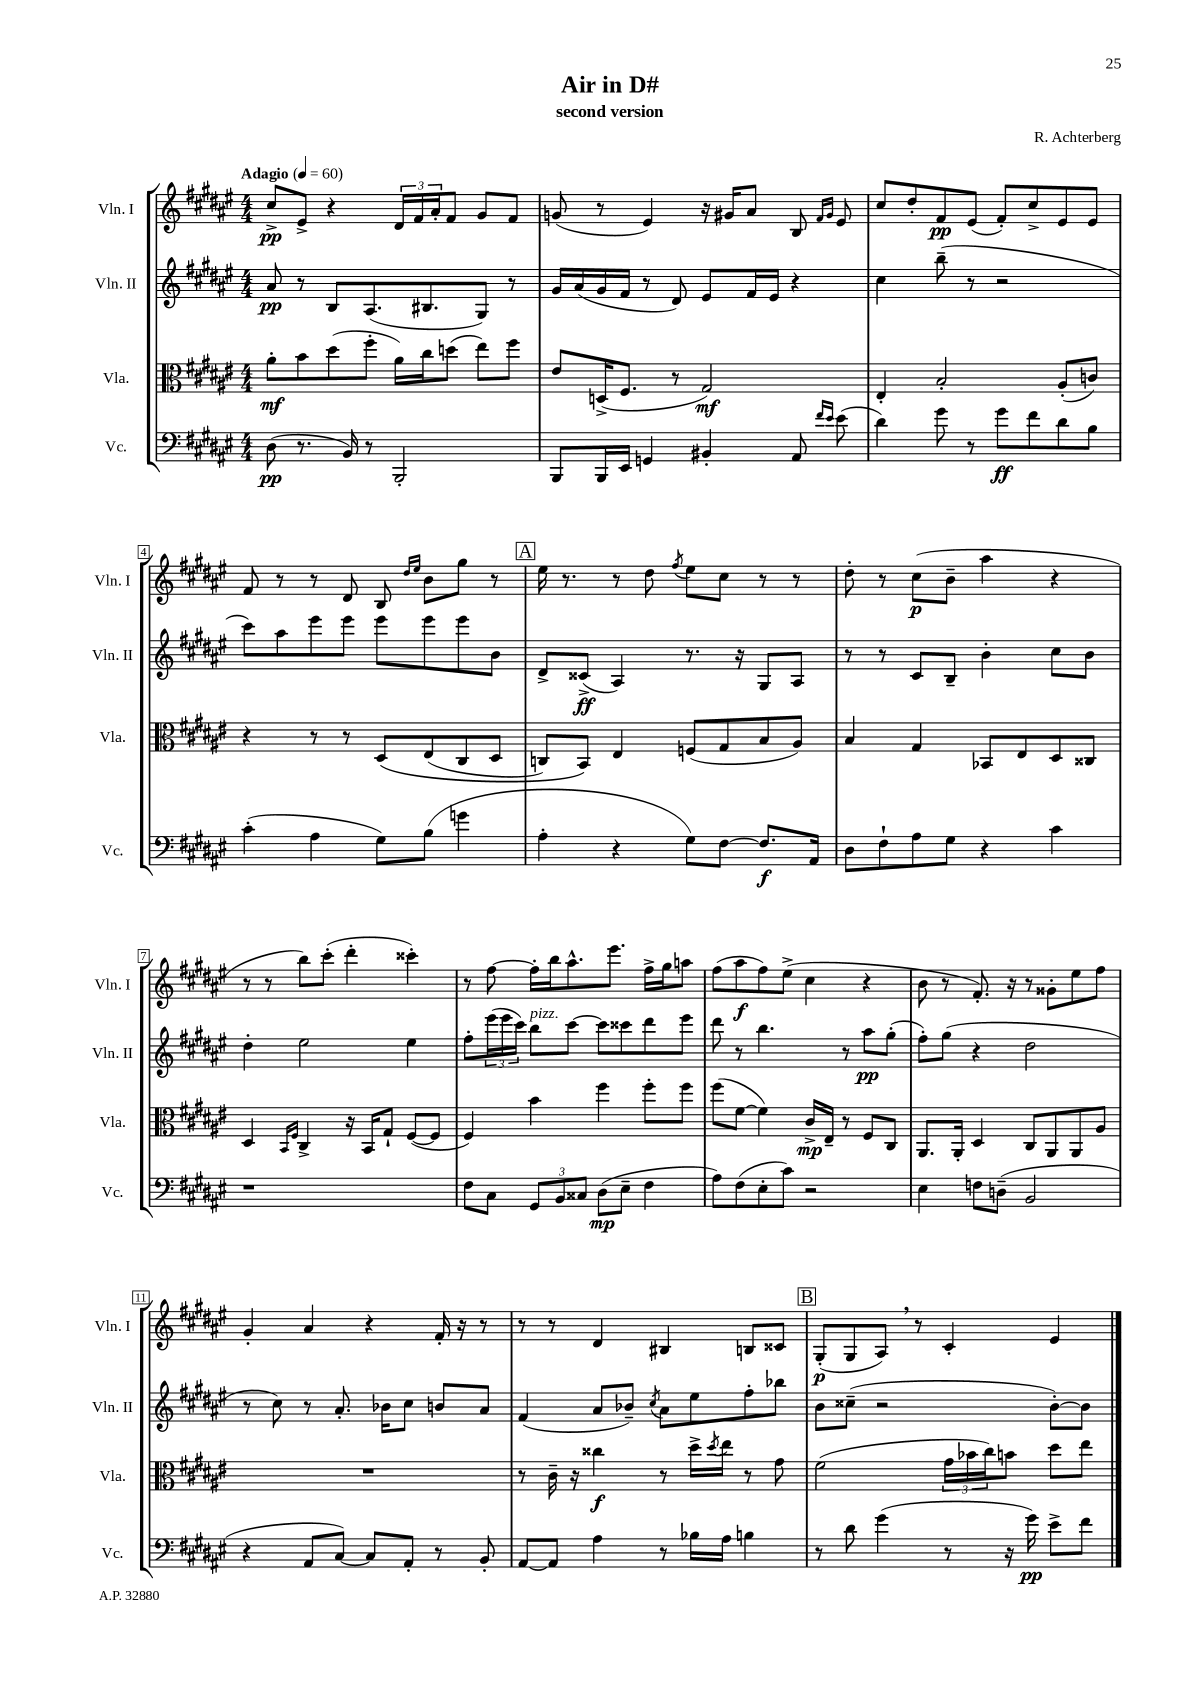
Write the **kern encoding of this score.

**kern	**dynam	**kern	**dynam	**kern	**dynam	**kern	**dynam
*part4	*part4	*part3	*part3	*part2	*part2	*part1	*part1
*staff4	*staff4	*staff3	*staff3	*staff2	*staff2	*staff1	*staff1
*I"Vc.	*	*I"Vla.	*	*I"Vln. II	*	*I"Vln. I	*
*I'Vc.	*	*I'Vla.	*	*I'Vln. II	*	*I'Vln. I	*
*clefF4	*	*clefC3	*	*clefG2	*	*clefG2	*
*k[f#c#g#d#a#e#]	*	*k[f#c#g#d#a#e#]	*	*k[f#c#g#d#a#e#]	*	*k[f#c#g#d#a#e#]	*
*M4/4	*	*M4/4	*	*M4/4	*	*M4/4	*
*MM60	*	*MM60	*	*MM60	*	*MM60	*
=1	=1	=1	=1	=1	=1	=1	=1
!	!	!	!	!	!	!LO:TX:a:B:t=Adagio	!
(8D#\	pp	8a#'\L	mf	8a#/	pp	8cc#^/L	pp
8.r	.	8b\	.	8r	.	8e#^/J	.
.	.	(8dd#\	.	8B/L	.	4r	.
16BB/)	.	.	.	.	.	.	.
8r	.	8ff#'\J	.	(8.A#/	.	.	.
2BBB'/	.	16a#\LL)	.	.	.	24d#/LL	.
.	.	.	.	.	.	24f#/	.
.	.	16cc#\J	.	8.B#X/	.	.	.
.	.	.	.	.	.	24a#'/J	.
.	.	(8ddn\J	.	.	.	8f#/J	.
.	.	8ee#\L)	.	8G#/J)	.	8g#/L	.
.	.	8ff#\J	.	8r	.	8f#/J	.
=2	=2	=2	=2	=2	=2	=2	=2
8BBB/L	.	8e#/L	.	16g#/LL	.	(8gn/	.
.	.	.	.	(16a#/	.	.	.
16BBB/L	.	(16Dn^/K	.	16g#/	.	8r	.
16EE#/JJ	.	8.F#/J	.	16f#/JJ	.	.	.
4GGn/	.	.	.	8r	.	4e#/)	.
.	.	8r	.	8d#/)	.	.	.
4BB#X'/	.	2G#/)	mf	8e#/L	.	16r	.
.	.	.	.	.	.	16g#X/KL	.
.	.	.	.	16f#/L	.	8a#/J	.
.	.	.	.	16e#/JJ	.	.	.
8AA#/	.	.	.	4r	.	8B/	.
16qqf#/LL	.	.	.	.	.	16qqf#/LL	.
16qqe#/JJ	.	.	.	.	.	16qqg#/JJ	.
(8e#\	.	.	.	.	.	8e#/	.
=3	=3	=3	=3	=3	=3	=3	=3
4d#\)	.	4E#'/	.	4cc#\	.	8cc#/L	.
.	.	.	.	.	.	8dd#'/	.
8g#\	.	2B'/	.	(8bb~\	.	8f#/	pp
8r	.	.	.	8r	.	(8e#/J	.
8g#\L	ff	.	.	2r	.	8f#'/L)	.
8f#\	.	.	.	.	.	8cc#^/	.
8d#\	.	(8A#'/L	.	.	.	8e#/	.
8B\J	.	8cn/J)	.	.	.	8e#/J	.
!!LO:LB:g=z
=4	=4	=4	=4	=4	=4	=4	=4
(4c#'\	.	4r	.	8ccc#\L)	.	8f#/	.
.	.	.	.	8aa#\	.	8r	.
4A#\	.	8r	.	8eee#\	.	8r	.
.	.	8r	.	8eee#\J	.	8d#/	.
8G#\L)	.	(8D#/L	.	8eee#\L	.	8B/	.
.	.	.	.	.	.	16qqdd#/LL	.
.	.	.	.	.	.	16qqee#/JJ	.
(8B\J	.	(8E#/	.	8eee#\	.	8b\L	.
4gn\	.	8C#/	.	8eee#\	.	8gg#\J	.
.	.	8D#/J	.	8b\J	.	8r	.
!!LO:REH:place=s1:t=A
=5	=5	=5	=5	=5	=5	=5	=5
4A#'\	.	8Cn/L)	.	8d#^/L	.	16ee#\	.
.	.	.	.	.	.	8.r	.
.	.	8BB/J)	.	(8c##X^/J	ff	.	.
4r	.	4E#/	.	4A#/)	.	8r	.
.	.	.	.	.	.	8dd#\	.
.	.	.	.	.	.	8qff#/	.
8G#\L)	.	(8Fn/L	.	8.r	.	8ee#\L	.
[8F#\J	.	8G#/	.	.	.	8cc#\J	.
.	.	.	.	16r	.	.	.
8.F#/L]	f	8B/	.	8G#/L	.	8r	.
.	.	8A#/J)	.	8A#/J	.	8r	.
16AA#/Jk	.	.	.	.	.	.	.
=6	=6	=6	=6	=6	=6	=6	=6
8D#\L	.	4B/	.	8r	.	8dd#'\	.
8F#`\	.	.	.	8r	.	8r	.
8A#\	.	4G#/	.	8c#/L	.	(8cc#\L	p
8G#\J	.	.	.	8B~/J	.	8b~\J	.
4r	.	8BB-X/L	.	4b'\	.	4aa#\	.
.	.	8E#/	.	.	.	.	.
4c#\	.	8D#/	.	8cc#\L	.	4r	.
.	.	8C##X/J	.	8b\J	.	.	.
!!LO:LB:g=z
=7	=7	=7	=7	=7	=7	=7	=7
1r	.	4D#/	.	4dd#'\	.	8r	.
.	.	.	.	.	.	8r	.
.	.	16qqBB/LL	.	.	.	.	.
.	.	16qqF#/JJ	.	.	.	.	.
.	.	4C#^/	.	2ee#\	.	8bb\L)	.
.	.	.	.	.	.	(8ccc#'\J	.
.	.	16r	.	.	.	4ddd#'\	.
.	.	16BB/KL	.	.	.	.	.
.	.	8G#`/J	.	.	.	.	.
.	.	([8F#/L	.	4ee#\	.	4ccc##X'\)	.
.	.	8F#/J]	.	.	.	.	.
=8	=8	=8	=8	=8	=8	=8	=8
8F#\L	.	4F#/)	.	8ff#'\L	.	8r	.
8C#\J	.	.	.	(24eee#\L	.	[8ff#\	.
.	.	.	.	24eee#\	.	.	.
.	.	.	.	24ccc#\JJ)	.	.	.
!	!	!	!	!LO:TX:a:i:t=pizz.	!	!	!
12GG#/L	.	4b\	.	8bb\L	.	16ff#'\LL]	.
.	.	.	.	.	.	16bb\J	.
12BB/	.	.	.	.	.	.	.
.	.	.	.	[8ccc#\J	.	8.aa#^^\	.
12C##X/J	.	.	.	.	.	.	.
(8D#\L	mp	4ff#\	.	8ccc#\L]	.	.	.
.	.	.	.	.	.	8.eee#\J	.
8E#~\J	.	.	.	8ccc##X\	.	.	.
4F#\	.	8ff#'\L	.	8ddd#\	.	16ff#^\LL	.
.	.	.	.	.	.	16gg#\J	.
.	.	8ff#\J	.	8eee#\J	.	8aan\J	.
=9	=9	=9	=9	=9	=9	=9	=9
8A#\L)	.	(8ff#\L	.	8ddd#\	.	(8ff#\L	.
(8F#\	.	[8f#\J	.	8r	.	8aa#\	f
8E#'\	.	4f#\])	.	4.bb\	.	8ff#\)	.
8c#\J)	.	.	.	.	.	(8ee#^\J	.
2r	.	16c#^/LL	mp	.	.	4cc#\	.
.	.	16E#~/JJ	.	.	.	.	.
.	.	8r	.	8r	.	.	.
.	.	8F#/L	.	8aa#\L	pp	4r	.
.	.	8C#/J	.	(8gg#'\J	.	.	.
=10	=10	=10	=10	=10	=10	=10	=10
4E#\	.	8.AA#/L	.	8ff#'\L)	.	8b\	.
.	.	.	.	(8gg#\J	.	8r	.
.	.	16AA#'/Jk	.	.	.	.	.
8Fn\L	.	4D#/	.	4r	.	8.f#'/)	.
(8Dn~\J	.	.	.	.	.	.	.
.	.	.	.	.	.	16r	.
2BB/	.	8C#/L	.	2dd#\	.	8r	.
.	.	8AA#/	.	.	.	8g##X'\L	.
.	.	8AA#/	.	.	.	8ee#\	.
.	.	8A#/J	.	.	.	8ff#\J	.
!!LO:LB:g=z
=11	=11	=11	=11	=11	=11	=11	=11
4r	.	1r	.	8r	.	4g#'/	.
.	.	.	.	8cc#\)	.	.	.
8AA#/L	.	.	.	8r	.	4a#/	.
[8C#/J)	.	.	.	8.a#'/	.	.	.
8C#/L]	.	.	.	.	.	4r	.
.	.	.	.	16b-X\KL	.	.	.
8AA#'/J	.	.	.	8cc#\J	.	.	.
8r	.	.	.	8bn/L	.	16f#'/	.
.	.	.	.	.	.	16r	.
8BB'/	.	.	.	8a#/J	.	8r	.
=12	=12	=12	=12	=12	=12	=12	=12
[8AA#/L	.	8r	.	(4f#/	.	8r	.
8AA#/J]	.	16c#~\	.	.	.	8r	.
.	.	16r	.	.	.	.	.
4A#\	.	4cc##X\	f	8a#/L	.	4d#/	.
.	.	.	.	8b-X~/J)	.	.	.
.	.	.	.	8qcc#/	.	.	.
8r	.	8r	.	8a#\L	.	4B#X/	.
16B-X\LL	.	16dd#^\LL	.	8ee#\	.	.	.
.	.	8qdd#/	.	.	.	.	.
16A#\JJ	.	16ee#\JJ	.	.	.	.	.
4Bn\	.	8r	.	8ff#'\	.	8Bn/L	.
.	.	8g#\	.	8bb-X\J	.	8c##X/J	.
!!LO:REH:place=s1:t=B
=13	=13	=13	=13	=13	=13	=13	=13
8r	.	(2f#\	.	8b\L	.	(8G#'/L	p
8d#\	.	.	.	(8cc##X~\J	.	8G#/	.
(4g#\	.	.	.	2r	.	8A#,/J)	.
.	.	.	.	.	.	8r	.
8r	.	24g#\LL	.	.	.	4c#'/	.
.	.	24b-X\	.	.	.	.	.
.	.	24cc#\J)	.	.	.	.	.
16r	.	8bn\J	.	.	.	.	.
16g#\)	pp	.	.	.	.	.	.
8e#^\L	.	8dd#\L	.	[8b'\L)	.	4e#/	.
8f#\J	.	8ee#\J	.	8b\J]	.	.	.
==	==	==	==	==	==	==	==
*-	*-	*-	*-	*-	*-	*-	*-
